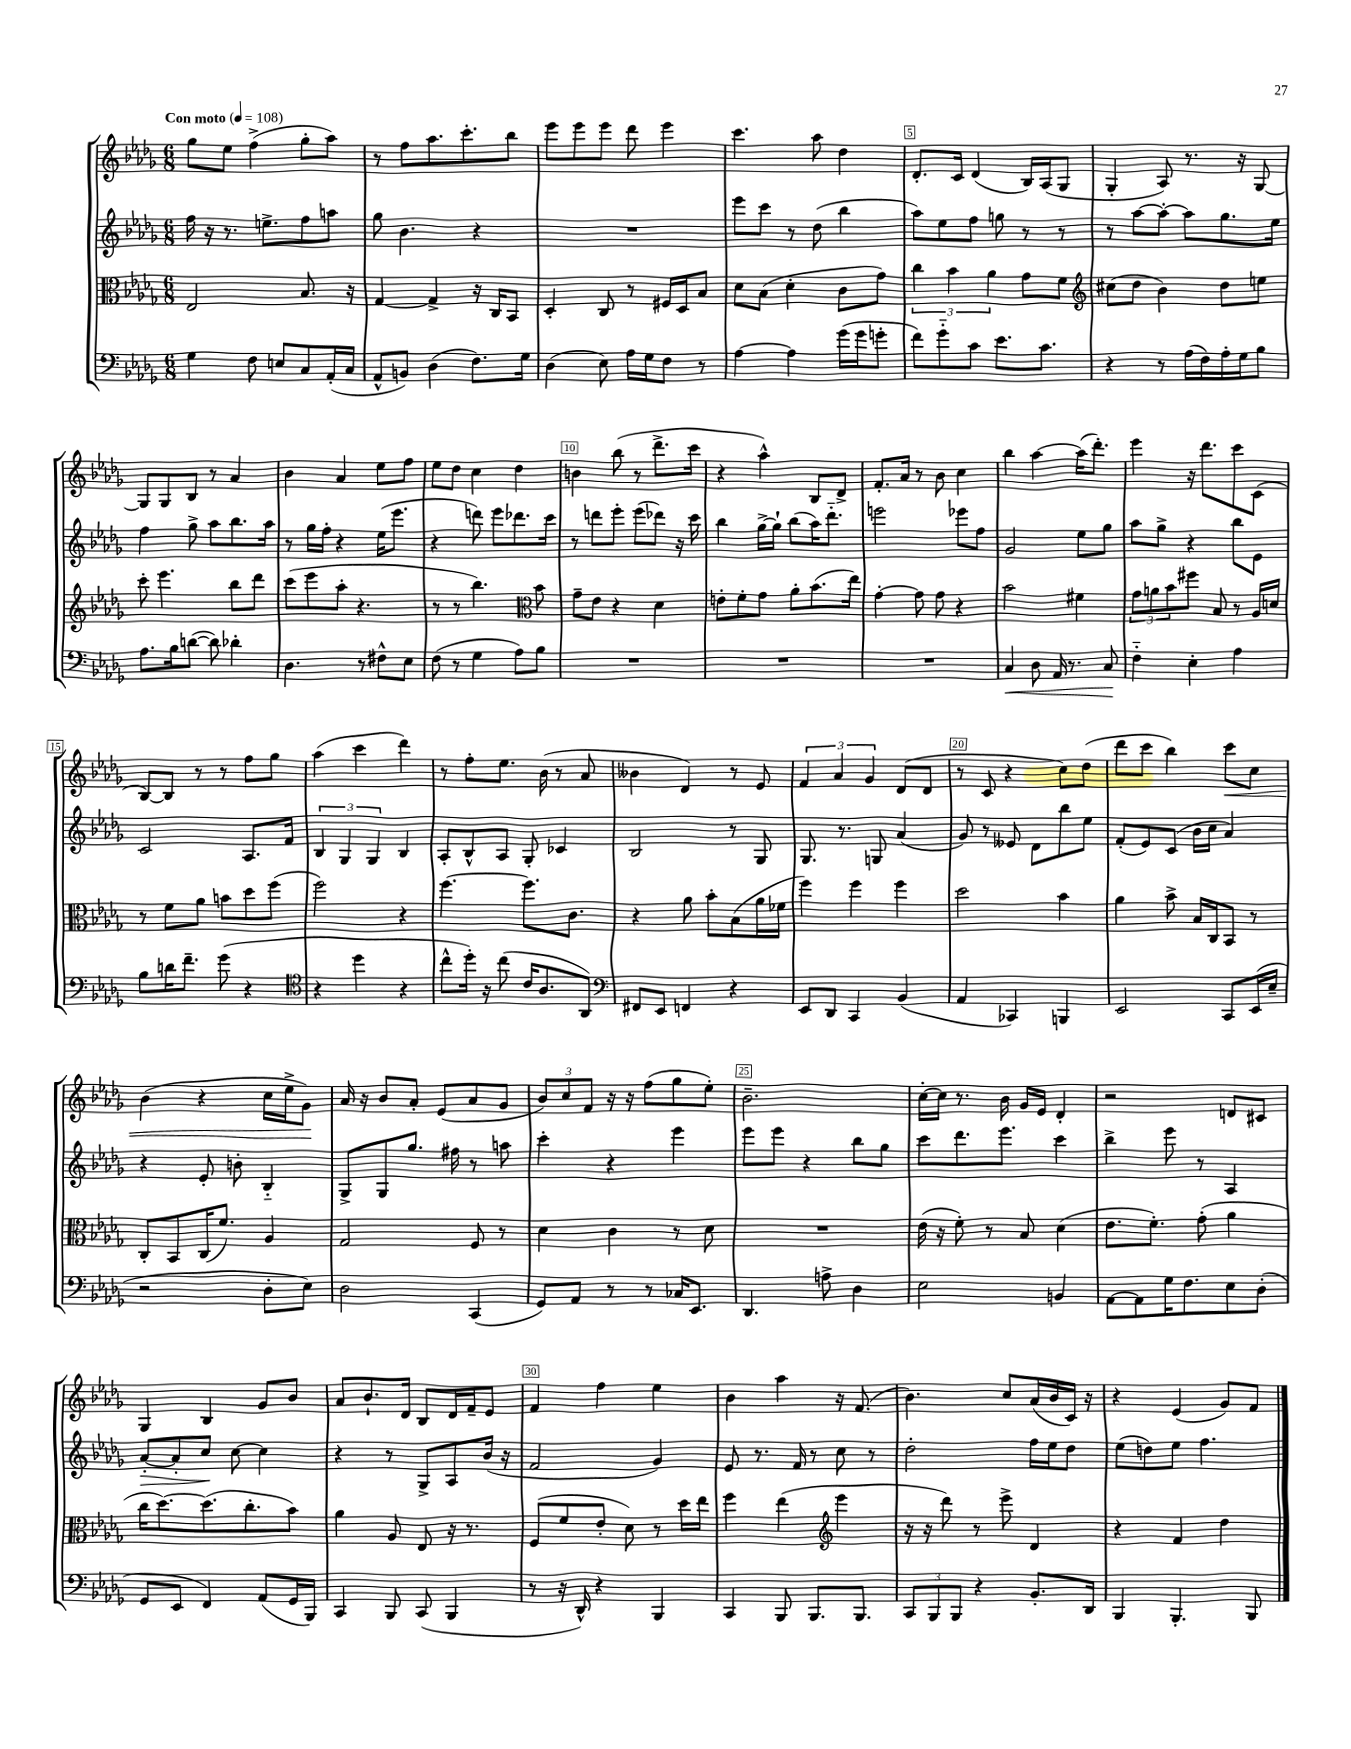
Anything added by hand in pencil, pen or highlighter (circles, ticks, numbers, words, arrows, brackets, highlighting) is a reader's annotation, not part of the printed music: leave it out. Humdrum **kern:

**kern	**kern	**kern	**kern
*staff4	*staff3	*staff2	*staff1
*clefF4	*clefC3	*clefG2	*clefG2
*k[b-e-a-d-g-]	*k[b-e-a-d-g-]	*k[b-e-a-d-g-]	*k[b-e-a-d-g-]
*M6/8	*M6/8	*M6/8	*M6/8
*MM108	*MM108	*MM108	*MM108
4G-	2E-	16ff	8gg-
.	.	16r	.
.	.	8.r	8ee-
8F	.	.	(4ff^
.	.	8.ee^	.
8E	.	.	.
8C	8.B-	8ff	8gg-'
(16AA-'	.	8aa	8aa-)
16C	16r	.	.
=	=	=	=
8AA-^^	[4G-	8gg-	8r
8BB)	.	4.b-	8ff
(4D-	4G-^]	.	8.aa-
.	.	.	8.ccc'
8.F)	16r	4r	.
.	16C	.	.
.	8BB-	.	8bb-
16G-	.	.	.
=	=	=	=
(4D-	4D-'	2.r	8eee-
.	.	.	8eee-
8E-)	8C	.	8eee-
16A-	8r	.	8ddd-
16G-	.	.	.
8F	16F#	.	4eee-
.	16D-	.	.
8r	8B-	.	.
=	=	=	=
[4A-	8d-	8eee-	4.ccc
.	(8B-	8ccc	.
4A-]	4d-'	8r	.
.	.	(8dd-	8aa-
(16g-	8c	4bb-	4dd-
16g-	.	.	.
8g'	8g-)	.	.
=	=	=	=
8f)	6cc	8aa-)	8.d-'
8g-'~	.	8ee-	.
.	6b-	.	.
.	.	.	16c
8c	.	8ff	(4d-
.	6a-	.	.
8.e-	.	8gg	.
.	8g-	8r	16B-)
8.c	.	.	(16A-
.	8f	8r	8G-
=	=	=	=
*	*clefG2	*	*
4r	(8cc#	8r	4G-'
.	8dd-	[8aa-	.
8r	4b-)	8aa-'_	8A-)
(16A-	.	8aa-]	8.r
16F)	.	.	.
16A-'	8dd-	8.gg-	.
16G-	.	.	16r
8B-	8ee	.	[8G-
.	.	16ee-	.
=	=	=	=
8.A-	8ccc'	4ff	8G-]
.	4.eee-	.	8G-
16B-	.	.	.
([8d	.	8gg-^	8B-
8d])	.	8aa-	8r
4d-'	8bb-	8.bb-	4a-
.	8ddd-	.	.
.	.	16aa-	.
=	=	=	=
4.D-	(8ccc	8r	4b-
.	8eee-	16gg-	.
.	.	16ff'	.
.	8aa-'	4r	4a-
8r	4.r	.	.
8F#^^	.	(16ee-	8ee-
.	.	8.eee-	.
8E-	.	.	8ff
=	=	=	=
(8F	8r	4r	8ee-
8r	8r	.	8dd-
4G-	4.bb-)	8ddd)	4cc
.	.	8eee-	.
8A-)	.	8.ddd-	4dd-
*	*clefC3	*	*
8B-	8b-	.	.
.	.	16ccc	.
=	=	=	=
2.r	8g-~	8r	4b
.	8e-	8ddd	.
.	4r	8eee-'	(8bb-
.	.	(8eee-	8r
.	4d-	8ddd-)	8.ddd-^
.	.	16r	.
.	.	16ccc	16ccc
=	=	=	=
2.r	8e'	4bb-	4r
.	8f'	.	.
.	8g-	[16gg-^	4aa-^^)
.	.	16gg-`]	.
.	8a-'	(8bb-	.
.	(8.b-	16aa-)	8B-
.	.	8.ddd-'~	.
.	.	.	8d-^
.	16ee-)	.	.
=	=	=	=
2.r	[4g-'	2eee	8.f'
.	.	.	16a-
.	8g-]	.	8r
.	8g-	.	8b-
.	4r	8eee-	4cc
.	.	8ff	.
=	=	=	=
4C	2b-	2g-	4bb-
8D-	.	.	[4aa-
16AA-	.	.	.
8.r	.	.	.
.	4f#	8ee-	(16aa-]
.	.	.	8.ddd-')
8C	.	8gg-	.
=	=	=	=
4F'~	12g-	8aa-	4eee-
.	12a	.	.
.	.	8gg-^	.
.	12b-	.	.
4E-'	8ff#	4r	16r
.	.	.	8.ddd-
.	8B-	.	.
4A-	8r	8bb-	8ccc
.	16A-	8e-	(8c
.	16d	.	.
=	=	=	=
8B-	8r	2c	[8B-)
16d	8f	.	8B-]
8.f~	.	.	.
.	8a-	.	8r
(8g-	8b	.	8r
4r	8dd-	8.A-	8ff
.	(8ff	.	8gg-
.	.	16f	.
=	=	=	=
*clefC4	*	*	*
4r	2ff)	6B-	(4aa-
.	.	6G-	.
4dd-	.	.	4ccc
.	.	6G-	.
4r	4r	4B-	4ddd-)
=	=	=	=
8cc^^	[4.ff	8A-'	8r
16dd-')	.	8B-^^	8ff'
16r	.	.	.
(8cc	.	8A-	8.ee-
16c	8.ff]	8G-'	.
8.A-	.	.	(16b-
.	.	4c-	8r
.	8.c	.	.
8AA-)	.	.	8a-
=	=	=	=
*clefF4	*	*	*
8FF#	4r	2B-	4b--
8EE-	.	.	.
4FF	8a-	.	4d-)
.	8b-'	.	.
4r	(8B-	8r	8r
.	16a-	8G-	8e-
.	16f-	.	.
=	=	=	=
8EE-	4ff)	8.G-	6f
8DD-	.	.	.
.	.	.	6a-
.	.	8.r	.
4CC	4ff	.	.
.	.	.	6g-
.	.	8G	.
(4BB-	4ff	(4a-	(8d-
.	.	.	8d-
=	=	=	=
4AA-	2dd-	8g-)	8r
.	.	8r	8c
4CC-)	.	8e--	4r
.	.	8d-	.
4BBB	4b-	8bb-	8cc)
.	.	8ee-	(8dd-
=	=	=	=
2EE-	4a-	(8f'	8ddd-
.	.	8e-)	8ccc
.	8b-^	(8c	4bb-)
.	16B-	16b-	.
.	16C	16cc	.
8CC	8BB-	4a-)	8ccc
(16EE-	8r	.	8cc
16E-~	.	.	.
=	=	=	=
2r	8C'	4r	(4b-
.	8BB-	.	.
.	(16C	8e-'	4r
.	8.f)	.	.
.	.	8b'	.
8D-'	4A-	4B-'~	16cc
.	.	.	16ee-^
8E-)	.	.	8g-)
=	=	=	=
2D-	2G-	8G-^	16a-
.	.	.	16r
.	.	8G-	8b-
.	.	8.gg-	8a-'
.	.	.	(8e-
.	.	16ff#	.
(4CC	8F	8r	8a-
.	8r	8aa	8g-
=	=	=	=
8GG-)	4d-	4ccc'	12b-)
.	.	.	12cc
8AA-	.	.	.
.	.	.	12f
8r	4c	4r	16r
.	.	.	16r
8r	.	.	(8ff
16C-	8r	4eee-	8gg-
8.EE-	.	.	.
.	8d-	.	8ee-')
=	=	=	=
4.DD-	2.r	8eee-	2.b-~
.	.	8eee-	.
.	.	4r	.
8A^	.	.	.
4D-	.	8bb-	.
.	.	8gg-	.
=	=	=	=
2E-	(16e-	8ccc	[16cc'
.	16r	.	16cc]
.	8f')	8.ddd-	8.r
.	8r	.	.
.	.	8.eee-	16b-
.	8B-	.	16g-
.	.	.	16e-
4BB	(4d-	4ccc	4d-'
=	=	=	=
[8AA-	8.e-	4bb-^	2r
8AA-]	.	.	.
.	8.f')	.	.
16G-	.	8eee-	.
8.F	.	.	.
.	(8g-'	8r	.
8E-	4a-	4A-	8d
(8D-'	.	.	8c#
=	=	=	=
8GG-	16cc	[8a-'	4G-
.	[8.dd-)	.	.
8EE-	.	8a-']	.
4FF)	(8.dd-]	8cc	4B-
.	.	[8cc	.
.	8.cc'	.	.
(8AA-	.	4cc]	8g-
16GG-	8b-)	.	8b-
16BBB-)	.	.	.
=	=	=	=
4CC	4a-	4r	8a-
.	.	.	8.b-`
8BBB-	8A-	8r	.
.	.	.	16d-
(8CC	8E-	8G-^	8B-
4BBB-	16r	8A-	16d-
.	8.r	.	16f~
.	.	(16b-	8e-
.	.	16r	.
=	=	=	=
8r	(8F	2f	4f
16r	8f	.	.
16DD-^^)	.	.	.
4r	8e-'	.	4ff
.	8d-)	.	.
4BBB-	8r	4g-)	4ee-
.	16dd-	.	.
.	16ee-	.	.
=	=	=	=
4CC	4ff	8e-	4b-
.	.	8.r	.
8BBB-	(4ee-	.	4aa-
.	.	16f	.
8.BBB-	.	8r	.
*	*clefG2	*	*
.	4eee-	8cc	16r
8.BBB-	.	.	(8.f
.	.	8r	.
=	=	=	=
12CC	16r	2dd-'	4.b-)
.	16r	.	.
12BBB-	.	.	.
.	8ddd-)	.	.
12BBB-	.	.	.
4r	8r	.	.
.	8eee-^	.	8cc
8.BB-'	4d-	16ff	(16a-
.	.	16ee-	16b-
.	.	8dd-	16c)
16DD-	.	.	16r
=	=	=	=
4BBB-	4r	(8ee-	4r
.	.	8dd)	.
4.BBB-'	4f	8ee-	(4e-
.	.	4.ff	.
.	4dd-	.	8g-)
8BBB-	.	.	8f
==	==	==	==
*-	*-	*-	*-
